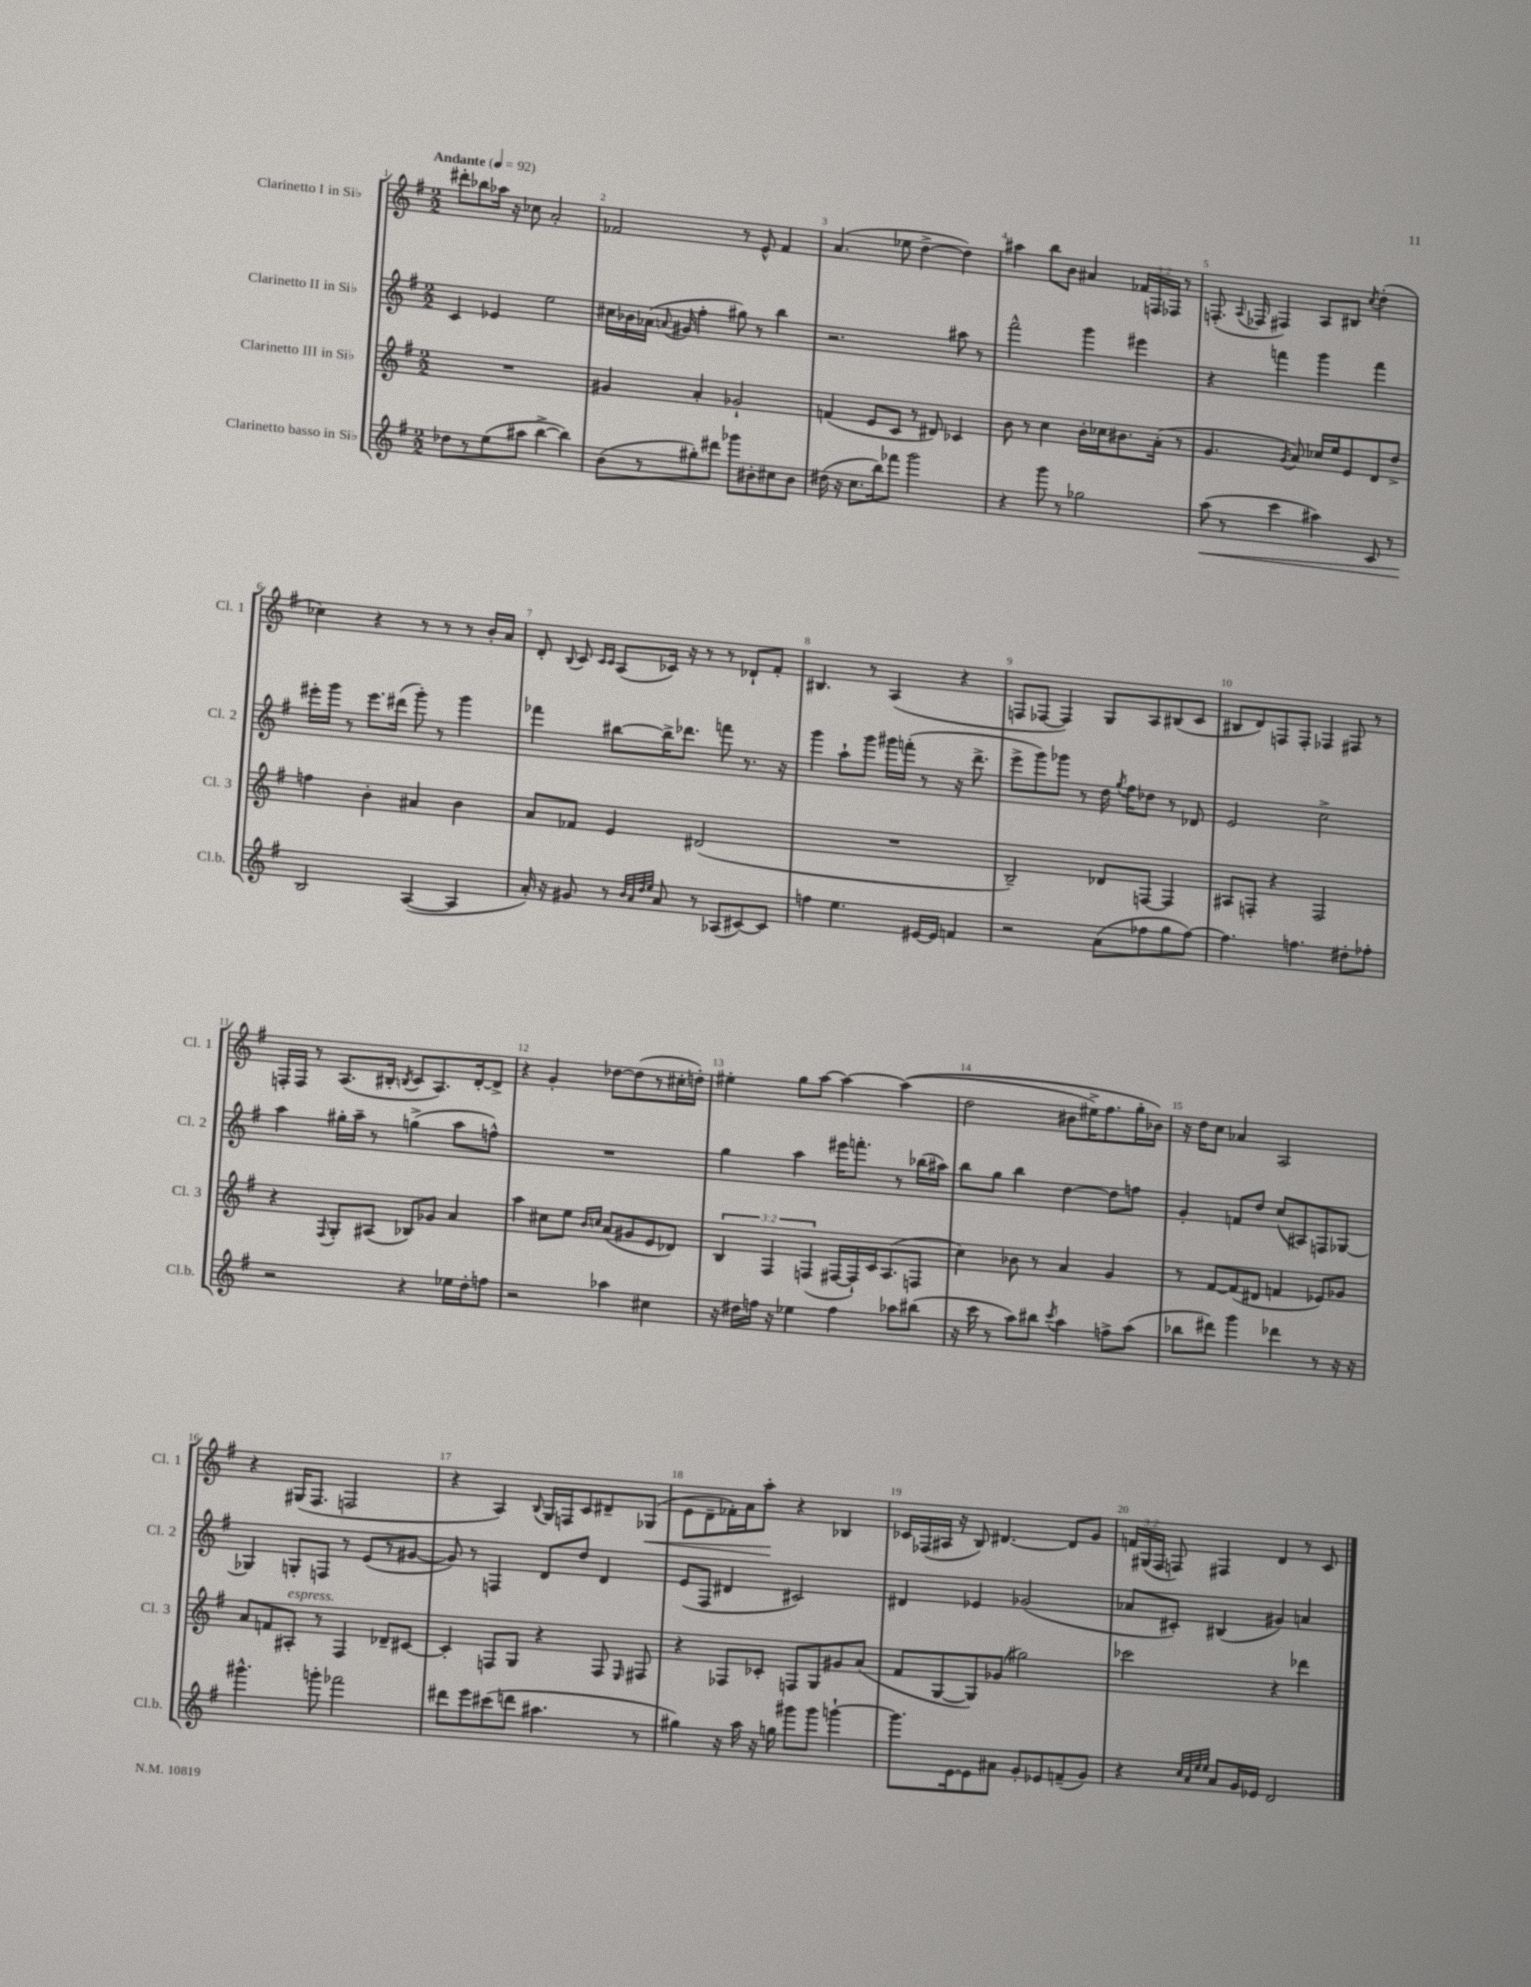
<<
\new StaffGroup <<
\new Staff = "s0" \with { instrumentName = "Clarinetto I in Sib" shortInstrumentName = "Cl. 1" } {
    \clef treble \key g \major \numericTimeSignature \time 2/2 \override Staff.TupletNumber.text = #tuplet-number::calc-fraction-text \tempo "Andante" 4 = 92
    \autoBeamOff dis'''8[-. bes''8 aes''16] r16 ces''8 a'2-. |
    fes'2 r8 e'8-^ fes'4 |
    a'4.( ees''8 d''4~-> d''4) |
    ais''4 b''8[ b'8] ais'4 \tuplet 3/2 { fes'16[ f16 fes16] } r8 |
    f8.-.( \appoggiatura { a8 } fes16 fis4) a8[ bis8] \acciaccatura { c''8 } d''4-.( |
    ces''4) r4 r8 r8 r8 b'16[-. a'16] |
    d'8-. \appoggiatura { b8 } c'8 \grace { c'16[ c'16] } a8[( ces'16]) r16 r8 r8 des'8[-! fis'8]-. |
    bis4. r8 a4( r4 |
    f8[ fes8]~ fes4) g8[ a8 bis8( c'8] |
    bis8[ d'8) f8 f8]-. fes4 fis8 r8 |
    f16[-. f16] r8 a8.[( bis16]-. \acciaccatura { b8 } c'8[ a8.) d'16~-. d'8]-> |
    r4 g'4-. des''8[~ des''8( r8 cis''16-. d''16]-.) |
    eis''4-. g''8[ a''8]~ a''4~ a''4(\( |
    d''2 bis'8[ eis''16->) fis''8. g''16-. bes'16]\) |
    r16 d''16[ c''8] aes'4 a2 |
    r4 gis16[( fis8.] f2 |
    r4 a4) \appoggiatura { b8 } g16[ f16 c'8 dis'8-- ges8]\<( |
    e'8[ d'8-- fes'16-.) a'16 a''8]-.\! r4 bes4 |
    ces'16[ fes16( ais16] r16 b8) dis'4.~ dis'8[ g'8] |
    \tuplet 3/2 { f'16[ gis16( fis16] } f8) fis4 d'4 r8 c'8 \bar "|." |
}
\new Staff = "s1" \with { instrumentName = "Clarinetto II in Sib" shortInstrumentName = "Cl. 2" } {
    \clef treble \key g \major \numericTimeSignature \time 2/2
    \autoBeamOff c'4 ees'4 e''2 |
    cis''16[ bes'16 aes'16]( \appoggiatura { a'8 } gis'16 fis''4-. gis''8) r8 b''4 |
    r2. ais''8 r8 |
    fis'''2-^ g'''4 eis'''4 |
    r4 f'''4 g'''4 f'''4 |
    eis'''16[-. g'''16] r8 eis'''8.[ dis'''16]( g'''8-.) r8 g'''4 |
    fes'''4 bis''8[~ bis''16-> des'''8.] f'''8 r8. r16 |
    g'''4 a''8[-! g'''8] gis'''16[ f'''16]-.( r8 r16 d'''8.-> |
    e'''8[-> g'''8) ges'''8] r8 d''16 \acciaccatura { g''8 } fis''16[ des''8] r8 des'8 |
    e'2 c''2-> |
    a''4 gis''16[-. a''16]-- r8 g''4->( a''8[ f''8]-^) |
    R1 |
    g''4 a''4 eis'''16[ f'''8.]-. r8 bes''16[( ais''16]) |
    b''8[ g''8] b''4 d''4~ d''8[ f''8] |
    g'4-. f'8[ d''8] c''8[( ais8) f8 ges8]~ |
    ges4 g8[-. f8] r8 e'8[( r8 gis'8]~ |
    gis'8) r8 f4 d'8[ d''8] d'4 |
    e'8[( fis8] dis'4 cis'2) |
    dis'4 ees'4 ges'2( |
    aes'8[ cis'8]-.) bis4( gis'4) a'4 \bar "|." |
}
\new Staff = "s2" \with { instrumentName = "Clarinetto III in Sib" shortInstrumentName = "Cl. 3" } {
    \clef treble \key g \major \numericTimeSignature \time 2/2 \override Staff.TupletNumber.text = #tuplet-number::calc-fraction-text
    \autoBeamOff R1 |
    gis'4 a'4-. ges'2-! |
    f'4( e'8[ c'8] r8 dis'8) ces'4 |
    b'8 r8 c''4 b'16[-. ces''16 bis'8. a'16]-.( r8 |
    g'4. \acciaccatura { g'8 } a'8) ces''16[ e''16 e'8 d'8 d''8]-> |
    f''4 b'4-. ais'4 b'4 |
    a'8[ fes'8] e'4 dis'2( |
    R1 |
    b2--) des'8[ f8]~ f4 |
    ais8[ f8]-. r4 f2 |
    r4 \appoggiatura { fis8 } g8[-. ais8]( bes8[) ges'8] a'4 |
    a''4 cis''8[ e''8] \grace { b'16[ c''16] } a'8[( gis'8 e'8 des'8]) |
    \tuplet 3/2 { b4 fis4 f4( } fis16[~ fis16-!) c'16 a8.( f8] |
    c''4) bes'8 r8 a'4 g'4 |
    r8 fis'8[~ fis'8( dis'8] f'4 ees'8[) ges'8] |
    a'8[ f'8 ais8]-.^\markup { \italic "espress." } r8 fis4 des'8[-- cis'8]~ |
    cis'4-. f8[ g8] r4 f8 \grace { e16 } fis8 |
    r4 fes8[ ces'8]-. f8[ g8 gis'8 a'8]( |
    fis'8[ g8~ g8) ges'8]( gis''2) |
    ces'''2 r4 des'''4 \bar "|." |
}
\new Staff = "s3" \with { instrumentName = "Clarinetto basso in Sib" shortInstrumentName = "Cl.b." } {
    \clef treble \key g \major \numericTimeSignature \time 2/2
    \autoBeamOff des''8[ r8 e''8( ais''8] b''4~-> b''4) |
    b'8[( r8 gis''8-.) dis'''8] ges'''8[ bis'8-. cis''8 bis'8] |
    dis''16( r16 c''8.[ b''16) fes'''8] g'''2 |
    r4 g'''8 r8 ges''2 |
    a''8\<( r8 c'''4 ais''4) c'8 r8 |
    b2\! a4~( a4 |
    a'16-.) r16 gis'8 r8 \grace { b'32[ a'32 d''32 e''32] } a'8 r8 aes8[( cis'8~) cis'8] |
    f''4 e''4. eis'16[~ eis'16] f'4 |
    r2 a'8[( fes''8 g''8 fes''8]~) |
    fes''4. f''4. dis''8[-. fes''8]-. |
    r2 r4 ees''16[ d''16-. f''8] |
    r2 aes''4 cis''4 |
    r16 dis''16[ f''16] r16 ees''4 f''4 aes''8[ bis''8]( |
    r16 c'''16 r8 a''8[) bis''8] \acciaccatura { c'''8 } a''4 f''8[-> a''8]( |
    bes''8[ dis'''8]) g'''4 des'''4 r8 r16 r16 |
    gis'''4.-^ g'''8-. fes'''2 |
    dis'''8[ e'''8 cis'''8( d'''8] ais''4. r8 |
    gis''4) r16 a''16 r16 g''16 gis'''8[ gis'''8] g'''4~-! |
    g'''8.[ e'16~ e'8 ais'8] g'8[-. ees'8 f'8--( g'8]) |
    r4 \grace { c''32[ a'32 e''32 e''32] } a'8[ g'16 ees'16] d'2 \bar "|." |
}
>>
>>
\layout { \context { \Score \override BarNumber.break-visibility = ##(#f #t #t) barNumberVisibility = #all-bar-numbers-visible } }
